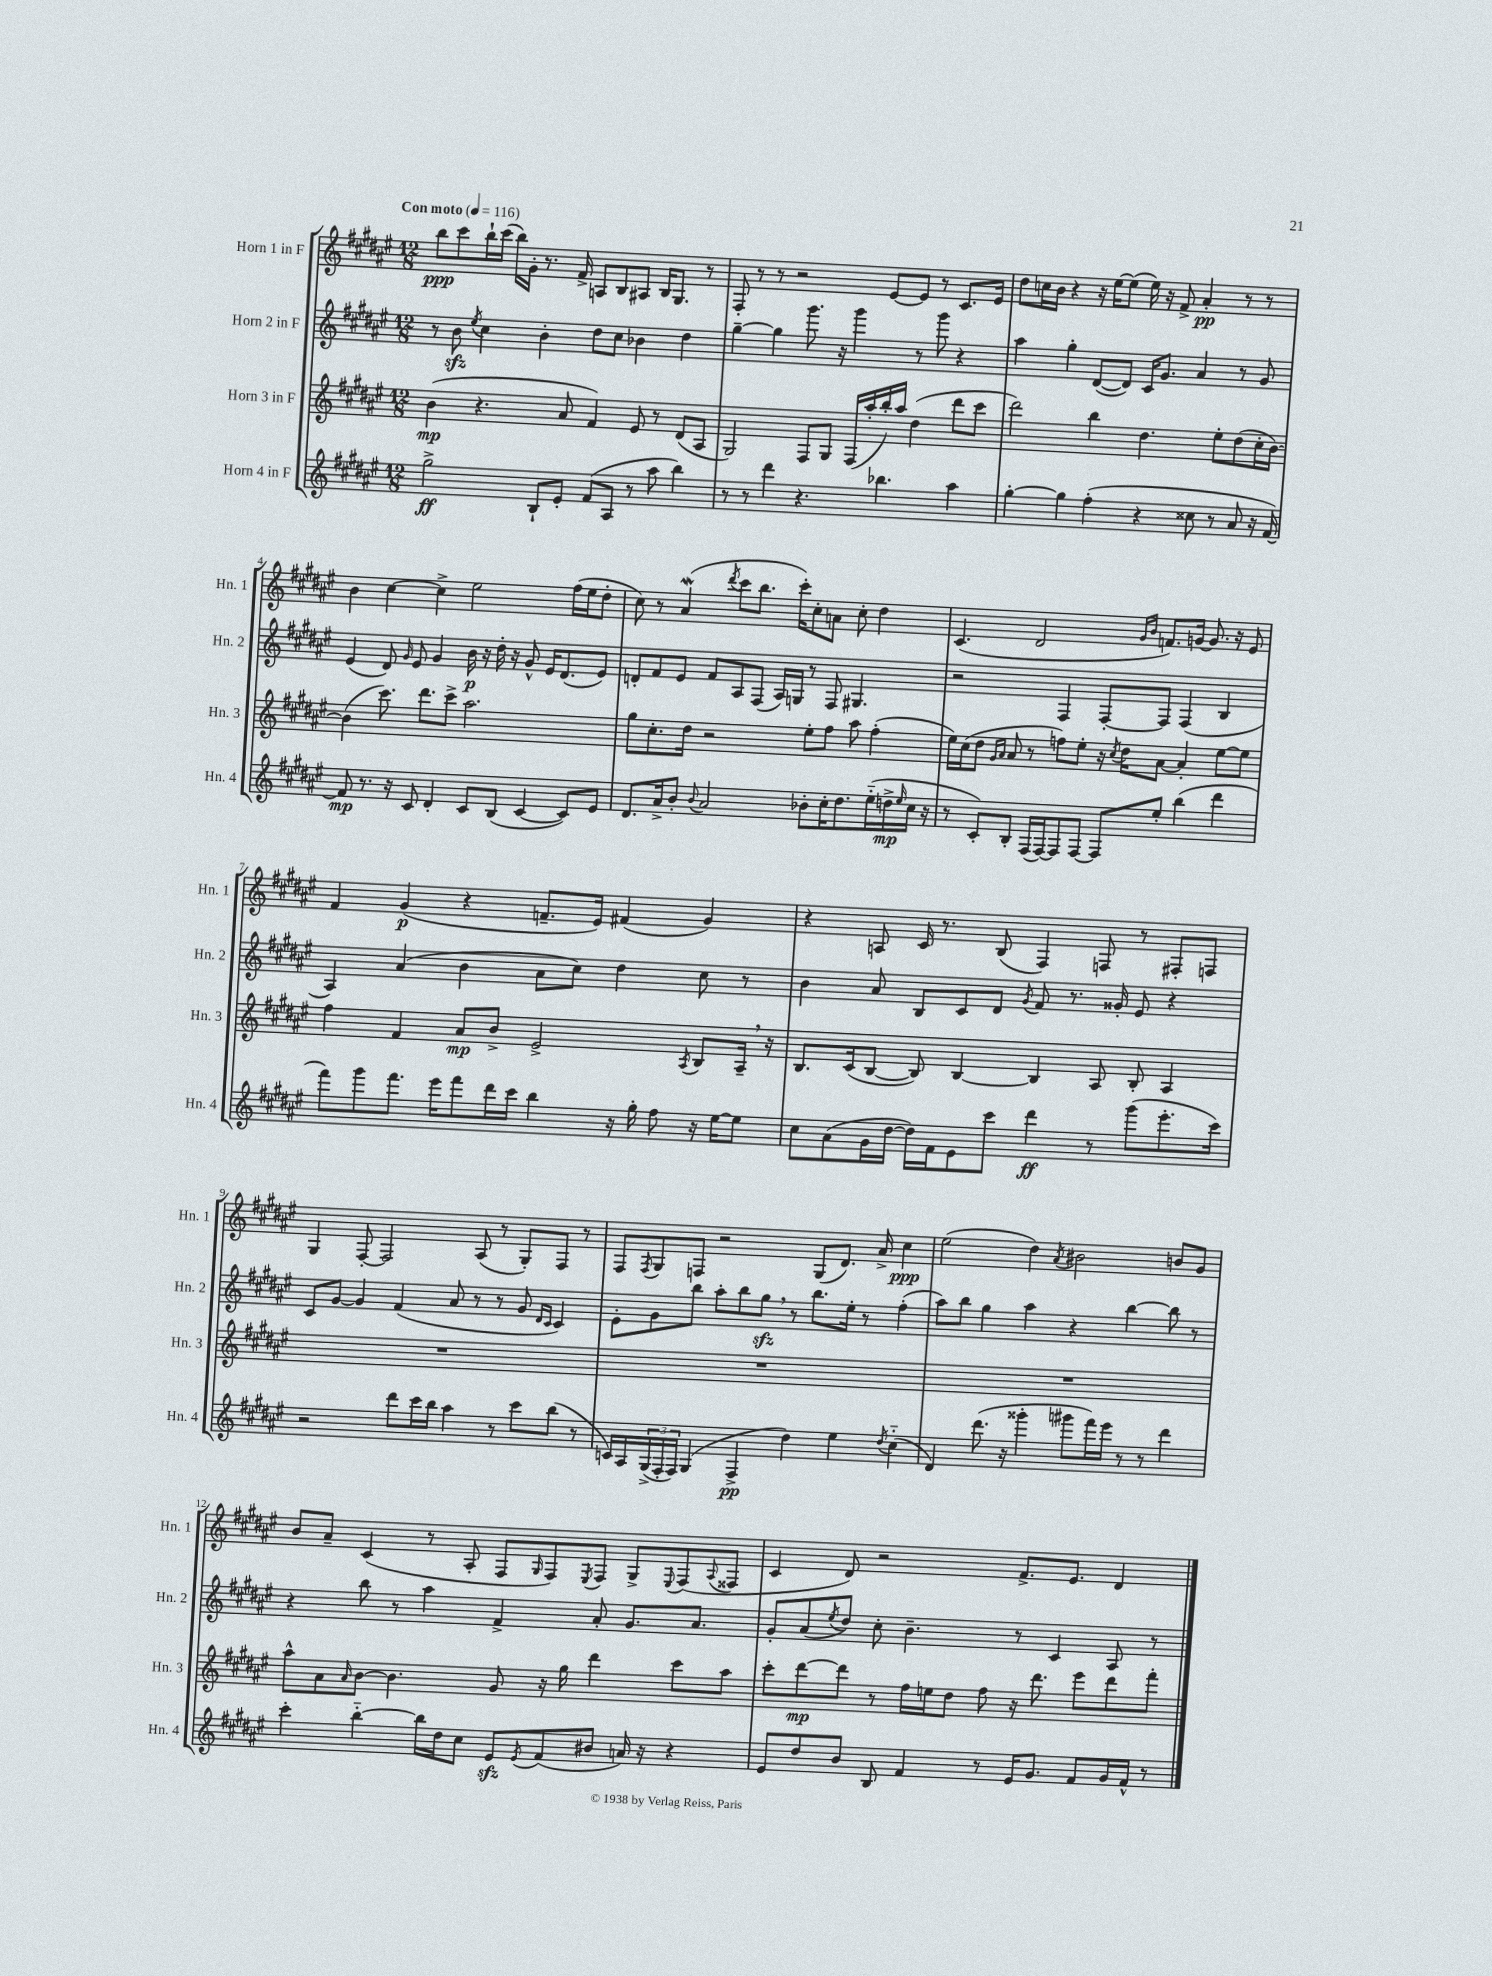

**kern	**kern	**kern	**kern
*staff4	*staff3	*staff2	*staff1
*clefG2	*clefG2	*clefG2	*clefG2
*k[f#c#g#d#a#e#]	*k[f#c#g#d#a#e#]	*k[f#c#g#d#a#e#]	*k[f#c#g#d#a#e#]
*M12/8	*M12/8	*M12/8	*M12/8
*MM116	*MM116	*MM116	*MM116
2gg#^\	(4b\	8r	8bb\L
.	.	8b\	8ccc#\
.	.	8qee#/	.
.	4.r	4cc#\	16bb`\L
.	.	.	(16ccc#\JJ
.	.	.	16bb\LL)
.	.	.	16g#'\JJ
8B`/L	.	4b'\	8.r
8e#'/J	8a#/	.	.
.	.	.	16f#^/
(8f#/L	4f#/)	8dd#\L	8A/L
8A#/J	.	8cc#\J	8B/
8r	8e#/	4b-\	8A#/J
8aa#\	8r	.	16B/LK
.	.	.	8.G#/J
4bb\)	(8d#/L	4dd#\	.
.	8A#/J	.	8r
=	=	=	=
8r	2G#/)	[4gg#~\	8F#'/
8r	.	.	8r
4ddd#\	.	4gg#\]	8r
.	.	.	2r
4.r	8F#/L	8.ggg#\	.
.	8G#/J	.	.
.	.	16r	.
.	(16F#/LL	4ggg#\	.
.	16aa#'/	.	.
4.bb-\	16bb'/)	.	[8e#/L
.	16aa#/JJ	.	.
.	(4dd#\	8r	8e#/]J
.	.	8ggg#\	8r
4aa#\	8ddd#\L	4r	8.c#/L
.	8ccc#\J	.	.
.	.	.	16e#/Jk
=	=	=	=
[4gg#'\	2ddd#\)	4aa#\	8dd#\L
.	.	.	16cc\L
.	.	.	16b\JJ
4gg#\]	.	4gg#'\	4r
(4ff#'\	4bb\	([8d#/L	16r
.	.	.	[16ee#\LK
.	.	8d#/]J)	(8ee#\]J
4r	4.dd#\	16c#/LK	16ee#\)
.	.	8.g#/J	16r
.	.	.	8f#^/
8cc##\	.	4a#/	4a#'/
8r	8ee#'\L	.	.
8a#/	(8dd#\	8r	8r
16r	16cc#'\L	8g#/	8r
[16f#/)	[16b\JJ)	.	.
=	=	=	=
8f#/]	(4b\]	(4e#/	4b\
8.r	.	.	.
.	8.ccc#\)	8d#/)	[4cc#\
16r	.	.	.
.	.	16qqg#/	.
8c#/	.	8e#/	.
.	8.ddd#\L	.	.
4d#'/	.	4g#/	4cc#^\]
.	8ccc#^\J	.	.
8c#/L	2.aa#\	16b\	2ee#\
.	.	16r	.
(8B/J	.	16dd#'\	.
.	.	16r	.
[4c#/	.	8g#^^/	.
.	.	16e#/LK	.
.	.	(8.d#/	.
8c#/]L)	.	.	(16ff#\LL
.	.	.	16ee#\J
8e#/J	.	8e#/J)	8dd#'\J
=	=	=	=
8.d#/L	8gg#\L	8d'/L	8cc#\)
.	8.cc#'\	8f#/	8r
16a#^/k	.	.	.
8b'/J	.	8e#/J	(4a#/
.	16dd#\Jk	.	.
8qqb/	.	.	.
2a#/	2r	8f#/L	.
.	.	.	8qddd#/
.	.	8A#/	8ccc#\L
.	.	(8F#/J	8.bb\J
.	.	16A#/LL)	.
.	.	16G/JJ	16ccc#'\LK)
8b-'\L	8ee#'\L	8r	8cc#'\
16cc#'\K	8ff#\J	8F#/	8a\J
8.dd#\	.	.	.
.	8aa#\	4.G#/	8cc#'\
(16ee#'~\L	(4ff#'\	.	4dd#\
16dd^\	.	.	.
16qqee#/	.	.	.
16cc#\JJ	.	.	.
16r	.	.	.
=	=	=	=
8r	16ee#\LL)	2r	(4.c#/
.	(16cc#\J	.	.
8c#'/L)	8dd#\J	.	.
.	16qqg#/LL	.	.
.	16qqa#/JJ	.	.
8B'/J	8a#/	.	.
(16F#/LL	8r	.	2d#/
[16F#/J)	.	.	.
8F#/]	8ff\L)	4F#/	.
[8F#/J	8ee#'\J	.	.
8F#/]L	16r	[8F#'/L	.
.	8qcc#/	.	.
.	16dd#\LK	.	.
.	.	.	16qqg#/LL
.	.	.	16qqb/JJ
8ee#'/J	[8a#\J	8F#/]J	8.f/L)
(4bb\	4a#'/]	(4F#/	.
.	.	.	[16g/Jk
.	.	.	8.g/]
4ddd#\	[8ee#\L	4B/	.
.	.	.	16r
.	8ee#\]J	.	8e#/
=	=	=	=
8fff#\L)	4ff#\	4A#/)	4f#/
8ggg#\	.	.	.
8.fff#\J	4f#/	(4a#/	(4g#/
16eee#\LK	.	.	.
8fff#\	8a#/L	4b\	4r
16ddd#\L	8b^/J	.	.
16ccc#\JJ	.	.	.
4bb\	2e#^/	8a#\L	8.f~/L
.	.	8cc#\J)	.
.	.	.	16e#/Jk)
16r	.	4dd#\	(4f#/
16gg#'\	.	.	.
8ff#\	.	.	.
.	8qA#/	.	.
16r	8B/L	8cc#\	4g#/)
[16ee#\LK	.	.	.
8ee#\]J	16A#~/Jk	8r	.
.	16r	.	.
=	=	=	=
8cc#\L	8.B/L	4b\	4r
(8a#\	.	.	.
.	(16c#/k	.	.
16g#\L	[8B/J	8a#/	8A/
[16dd#\JJ	.	.	.
16dd#\]LL)	8B/])	8B/L	16c#/
16f#\J	.	.	8.r
8e#\	[4B/	8c#/	.
8ccc#\J	.	8d#/J	(8B/
.	.	8qg#/	.
4ddd#\	4B/]	8f#/	4F#/)
.	.	8.r	.
8r	8A#/	.	8F/
.	.	16g##'/	.
(8ggg#\L	8B'/	8e#/	8r
8.eee#'\	4A#/	4r	8F#'/L
.	.	.	8F/J
16ccc#\Jk)	.	.	.
=	=	=	=
2r	1.r	8c#/L	4G#/
.	.	[8g#/J	.
.	.	4g#/]	[8F#'/
.	.	.	2F#/]
8ddd#\L	.	(4f#/	.
16ccc#\L	.	.	.
16bb\JJ	.	.	.
4aa#\	.	8a#/	.
.	.	8r	(8A#/
8r	.	8r	8r
8ccc#\L	.	8g#/	8G#'/L)
.	.	16qqd#/LL	.
.	.	16qqc#/JJ	.
(8bb\J	.	4c#/)	8F#/J
8r	.	.	8r
=	=	=	=
16c/LL)	1.r	8e#'\L	8F#/L
16A#/	.	.	.
.	.	.	8qF#/
(24G#^/	.	8g#\	8G#/
24F#'/	.	.	.
24F#/JJ)	.	.	.
(4G#/	.	8bb\J	8F/J
.	.	8aa#'\L	2r
4F#^/	.	8bb\	.
.	.	8gg#\J	.
4dd#\)	.	8r	.
.	.	8.bb\L	(8G#/L
4ee#\	.	.	8.d#/J)
.	.	16ee#'\Jk	.
.	.	8r	.
.	.	.	16a#^/
8qdd#/	.	.	.
(4cc#'~\	.	(4ff#'\	4cc#\
=	=	=	=
4d#/)	1.r	8aa#\L)	(2ee#\
.	.	8bb\J	.
(8.ddd#\	.	4gg#\	.
16r	.	.	.
4ggg##'\	.	4aa#\	4dd#\)
.	.	.	8qa#/
8ggg#\L	.	4r	2b#\
16fff#\L)	.	.	.
16eee#\JJ	.	.	.
8r	.	[4bb\	.
8r	.	.	.
4ddd#\	.	8bb\]	8b/L
.	.	8r	8g#/J
=	=	=	=
4ccc#'\	8aa#^^\L	4r	8b/L
.	8a#\	.	8a#~/J
.	16qqa#/	.	.
[4bb'~\	[8b\J	8bb\	(4c#/
.	4.b\]	8r	.
16bb\]LL	.	4aa#\	8r
16dd#\J	.	.	.
8cc#\J	.	.	8A#'/
8e#/L	8g#/	4f#^/	8F#/L
8qe#/	.	.	16qqG#/
(8f#/	16r	.	8F#/)
.	16gg#\	.	.
.	.	.	8qE#/
8b#/J	4ddd#\	8a#'/	8F#/J
16a/)	.	8.g#/L	8G#^/L
16r	.	.	.
.	.	.	8qqE#/
4r	8ccc#\L	.	(8F#/
.	.	8.a#/J	.
.	.	.	8qqA#/
.	8aa#\J	.	8F##/J
=	=	=	=
8e#/L	8ccc#'\L	8g#'/L	4c#/
8dd#/	[8ddd#\	(8a#/	.
.	.	8qee#/	.
8b/J	8ddd#\]J	8dd#/J)	8d#/)
8B/	8r	8cc#'\	2r
4f#/	16ff#\LL	4.b~\	.
.	16ee\J	.	.
.	8dd#\J	.	.
8r	8ff#\	.	.
16e#/LK	16r	8r	8.f#^/L
8.g#/J	8.ddd#\	.	.
.	.	4c#/	.
.	.	.	8.e#/J
8f#/L	8eee#\L	.	.
16g#/L	8ddd#\	8A#/	4d#/
16f#^^/JJ	.	.	.
8r	8fff#'\J	8r	.
==	==	==	==
*-	*-	*-	*-
